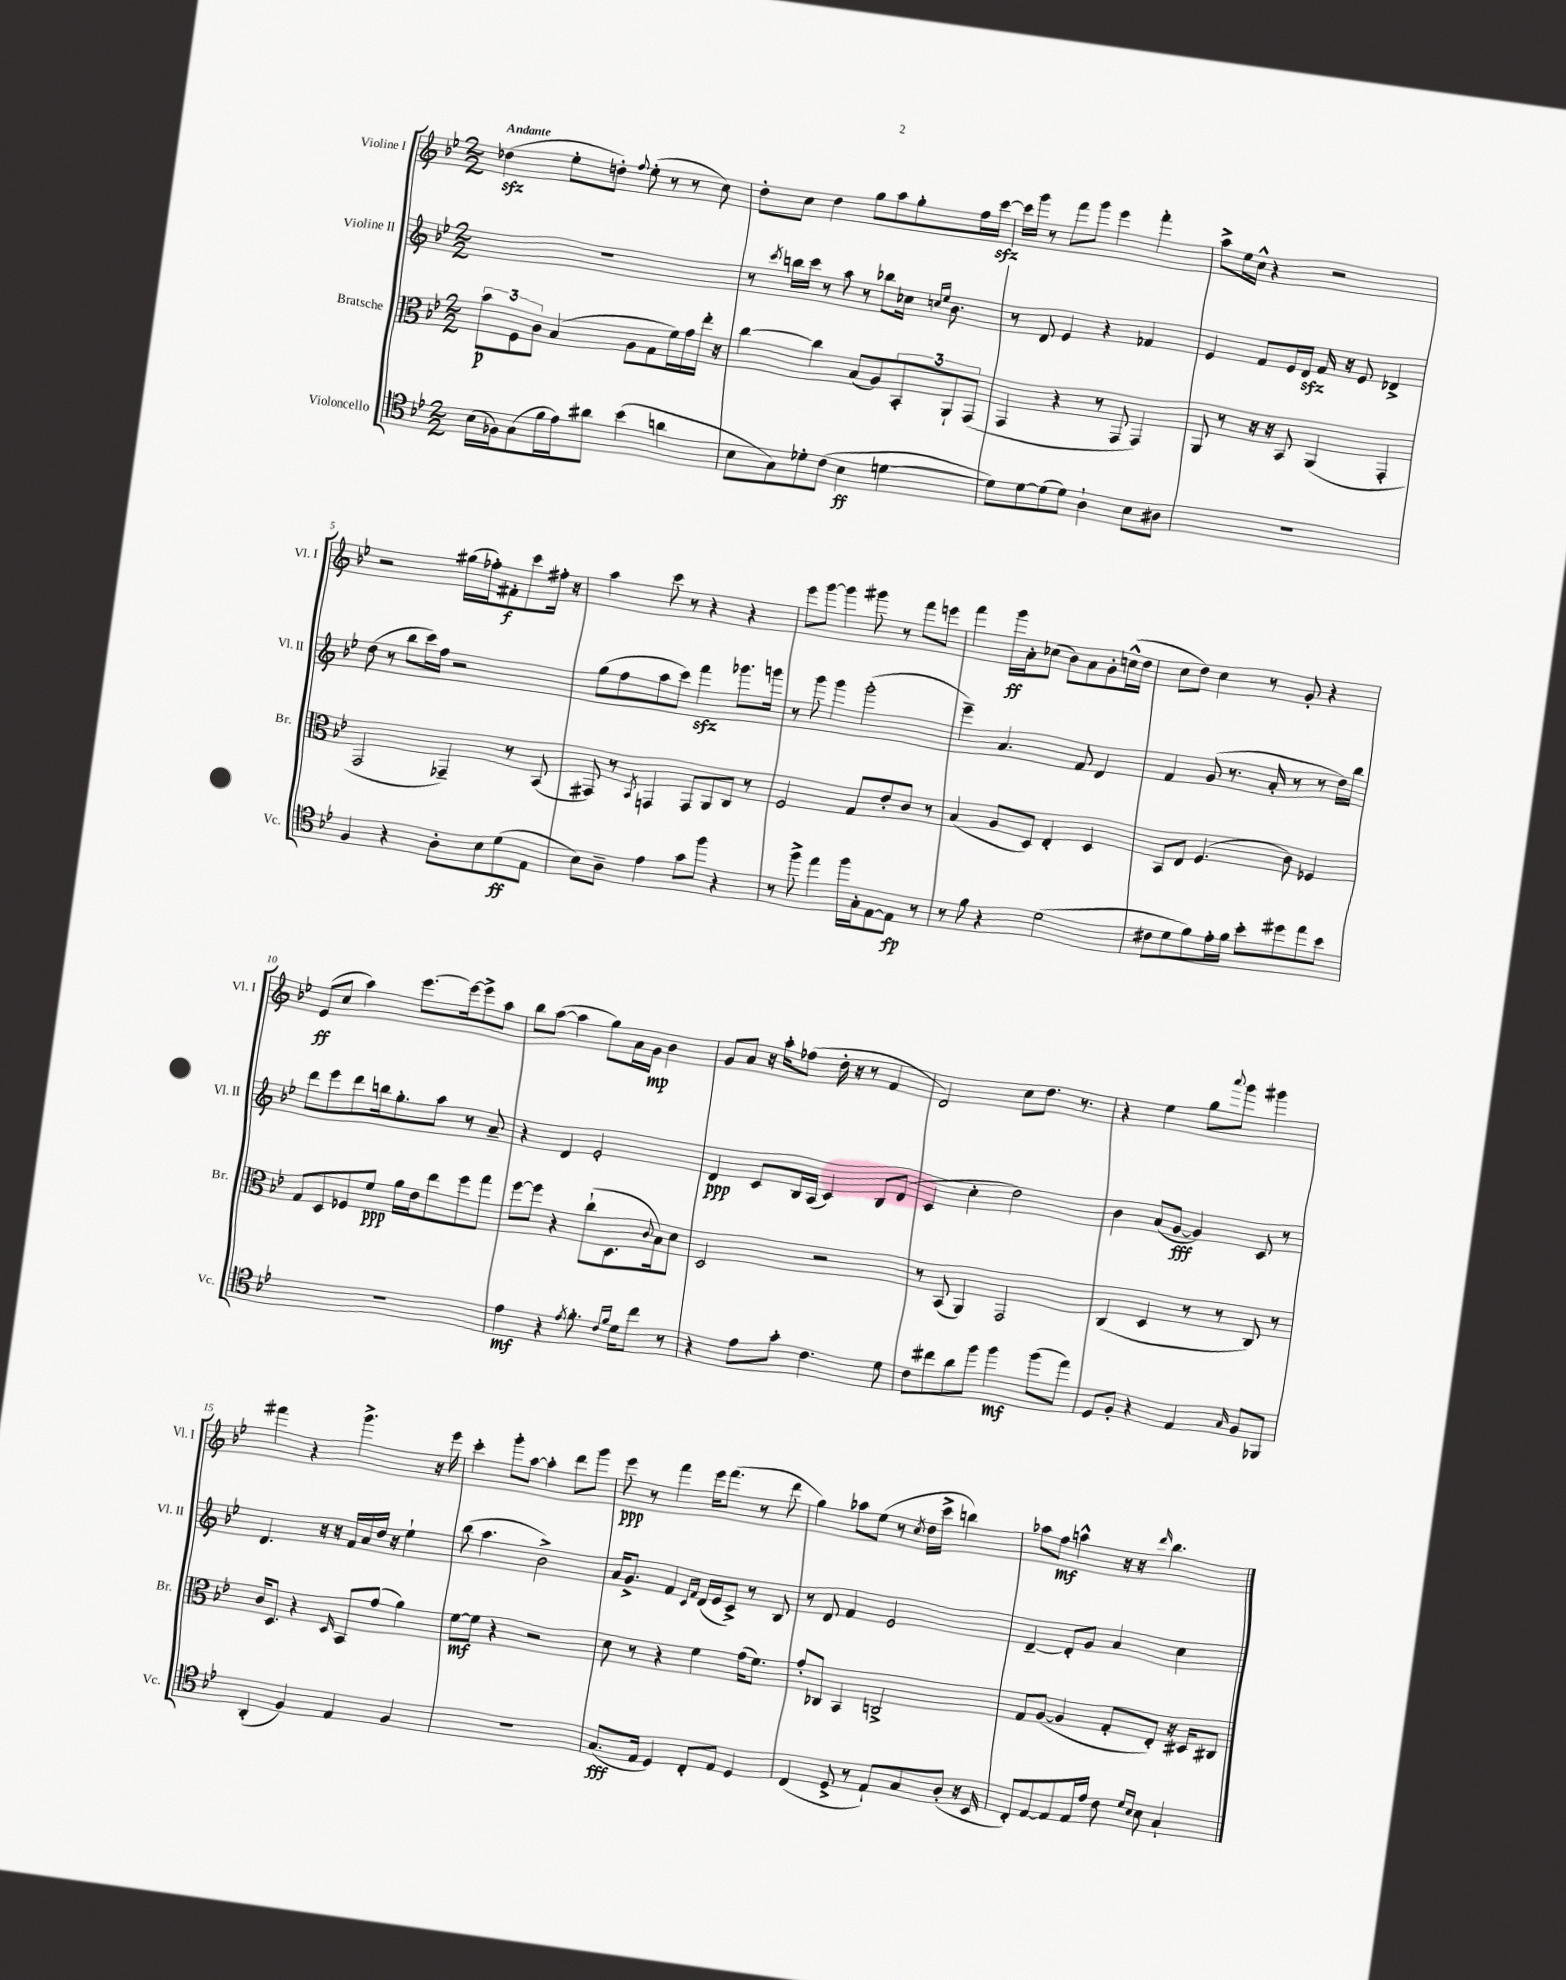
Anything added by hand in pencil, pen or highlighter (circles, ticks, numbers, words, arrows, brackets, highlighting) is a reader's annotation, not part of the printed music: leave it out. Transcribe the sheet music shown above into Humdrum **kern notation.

**kern	**kern	**kern	**kern
*staff4	*staff3	*staff2	*staff1
*clefC4	*clefC3	*clefG2	*clefG2
*k[b-e-]	*k[b-e-]	*k[b-e-]	*k[b-e-]
*M2/2	*M2/2	*M2/2	*M2/2
(16B-\LL	12b-\L	1r	(4dd-\
16F-\J)	.	.	.
.	12F\	.	.
(8G\	.	.	.
.	12c\J	.	.
16f\L	(4B-/	.	8ee-'\L
16e-\J)	.	.	.
8a#\J	.	.	8dd'\J)
.	.	.	8qqff/
(4b-\	8A\L	.	(8ee-'\
.	8G\	.	8r
4a\	16f\L)	.	8r
.	16g\	.	.
.	16ee-'\JJ	.	8cc\)
.	16r	.	.
=	=	=	=
8B-\L	[4cc\	8r	8dd'\L
.	.	8qccc/	.
8G\)	.	16bb\LL	8cc\J
.	.	16ccc\JJ	.
8d-'\	4cc\]	8r	4dd\
(8c\J	.	8aa\	.
4B-\	(8B-/L	8r	8gg\L
.	8A/)	8bb-\L	8aa\
[4d\	12BB-'/	16cc-\Jk	8gg'\
.	.	16qqcc/LL	.
.	.	16qqee-/JJ	.
.	.	8.b-\	.
.	12AA`/	.	.
.	.	.	16ff\L
.	(12GG/J	.	.
.	.	.	[16ccc\JJ
=	=	=	=
8d\]L)	4GG/	8r	16ccc\]LL
.	.	.	16ggg\JJ
[8d\	.	8d/	8r
(8d\]	4r	4e-/	8fff\L
8d\J)	.	.	8ggg\J
4A`\	8r	4r	4eee-\
.	8GG/	.	.
8B-\L	4GG/)	4f-/	4fff'\
8A#\J	.	.	.
=	=	=	=
1r	8AA/	4e-/	8aa^\L
.	8r	.	16ee-\L
.	.	.	16cc^^\JJ
.	16r	8f/L	4r
.	16r	.	.
.	8BB-/	16e-/L	.
.	.	16d/JJ	.
.	(4AA/	16f/	2r
.	.	16r	.
.	.	8e-/	.
.	4GG'/	4d-^/	.
=	=	=	=
4F/	2GG/	(8dd\	2r
.	.	8r	.
4r	.	8bb-\L	.
.	.	16ccc\L)	.
.	.	16ff\JJ	.
8A'\L	4GG-~/)	2r	(16gg#\LL
.	.	.	16ff-'\J)
8B-\	.	.	8f#'\
(8d\	8r	.	8ccc\
8E-\J	(8BB-/	.	16ff#'\Jk
.	.	.	16r
=	=	=	=
8B-\L)	8GG#/)	(8gg\L	4aa\
8A~\J	8r	8ff\	.
.	8qBB-/	.	.
4e-\	4GG/	8aa\	8ccc\
.	.	8ccc\J)	8r
8g\L	8GG/L	4fff\	4r
8ff\J	8AA/	.	.
4r	8C/J	8.ggg-\L	4r
.	8r	.	.
.	.	16ggg\Jk	.
=	=	=	=
8r	2F/	8r	8eee-\L
8ff^\	.	8ggg\	[8ggg\J
4ee-\	.	4ggg\	4ggg\]
16ff\LL	8G/L	(2ggg'\	8ggg#\
16G'\J	.	.	.
[8E-\	8e-'/	.	8r
8E-\]J	8c/J	.	8fff\L
8r	8r	.	8eee\J
=	=	=	=
8r	(4B-/	4eee-~\)	4fff\
8f\	.	.	.
4r	8A/L	4.a/	16ggg\LL
.	.	.	16a'\J
.	8D/J)	.	(8cc-\J
(2d\	4E-'/	.	8b-\L)
.	.	8f/	8a\
.	4D/	4d/	8g'\
.	.	.	(16cc^^\L
.	.	.	16dd\JJ
=	=	=	=
8c#\L	8BB-/L	4f/	8cc\L
8d\	8E-/J	.	8dd\J)
8f\)	(4.F/	(8g/	4cc\
16e-'\L	.	8.r	.
16f\JJ	.	.	.
8b-'\L	.	.	8r
.	.	16a'/	.
8dd#\	8c\)	8r	8g'/
8ee-\	4F-/	8r	4r
8b-\J	.	16dd\LL)	.
.	.	16bb-\JJ	.
=	=	=	=
1r	8G/L	8ddd\L	(8e-/L
.	8D/	8eee-\	8cc/J
.	8F-/	8ddd\	4aa\)
.	8f/J	16bb\k	.
.	.	8.gg'\	.
.	16a\LL	.	[8.eee-\L
.	16e-\J	.	.
.	8ee-\	8aa\J	.
.	.	.	16eee-\_k
.	8ff\	8r	8eee-^\]
.	8gg\J	8a~/	8aa\J
=	=	=	=
4e-\	[8ff\L	4r	8bb-\L
.	8ff\]J	.	([8aa\J
4r	4r	4d/	4aa\]
8qe-/	.	.	.
8.f'\	(8cc`\L	2e-'/	8gg\L)
.	8.D\	.	16a\L
16qqc/LL	.	.	.
16qqf/JJ	.	.	.
16d\LK	.	.	16g\JJ
8cc\J	.	.	4b-\
.	8qqc/	.	.
.	16B-\k)	.	.
8r	8d\J	.	.
=	=	=	=
4r	2D/	4d/	8g/L
.	.	.	8a/J
8e-\L	.	8c/L	16r
.	.	.	16aa'\LK
8g'\J	.	16B-/L	(8ff-\J
.	.	(16A/JJ	.
4.c\	2r	4c/)	16dd'\
.	.	.	16r
.	.	.	8r
.	.	8B-/L	4f/
8d\	.	(8d/J	.
=	=	=	=
8c\L	8r	4c/	2d/)
8cc#\	(8BB-/	.	.
8a\	4AA/)	4cc'\	.
8ff\J	.	.	.
4ff\	2GG/	2dd\)	8cc\L
.	.	.	8.dd\J
(8ff\L	.	.	.
.	.	.	8.r
8ee-\J)	.	.	.
=	=	=	=
8D/L	(4C/	4b-\	4r
8F'/J	.	.	.
4r	4D/	(8a/L	4ee-\
.	.	[8g/J	.
4E-/	8r	4g/])	8gg\L
.	.	.	8qqaaa/
.	8r	.	8ggg\J
16qqG/	.	.	.
8F/L	8C/)	8c/	4ggg#\
8FF-/J	8r	8r	.
=	=	=	=
(4AA'/	16c/LK	4.d/	4fff#\
.	8.D/J	.	.
4F/)	4r	.	4r
.	.	16r	.
.	.	16r	.
.	16qqD/	.	.
4E-/	8BB-/L	16f/LL	4.ggg^\
.	.	16a/	.
.	(8g/J	16dd/JJ	.
.	.	16r	.
4F/	4a\)	4ee-`\	.
.	.	.	16r
.	.	.	16eee-\
=	=	=	=
1r	[8f\L	(8bb-\	4ccc'\
.	8f\]J	4.aa\	.
.	4r	.	8ggg'\L
.	.	.	[8aa\J
.	2r	2b-^\)	4aa'\]
.	.	.	8ddd\L
.	.	.	8ggg\J
=	=	=	=
(8.G/L	8d\	16a/LK	8eee-\
.	.	8.g^/J	.
.	8r	.	8r
16E-/Jk	.	.	.
4D/)	4r	4f/	4fff\
.	.	16qqc/LL	.
.	.	16qqf/JJ	.
8C'/L	4f\	(16d/LL	16eee-\LK
.	.	16e-/J	(8.fff\J
8E-/J	.	8c^/J)	.
4D/	(16g\LK	8r	8r
.	8.f\J)	.	.
.	.	8B-/	8ddd\
=	=	=	=
(4C/	8g'/L	8r	4gg\)
.	8C-/J	8d/	.
8D^/	4BB-/	4f/	8aa-\L
8r	.	.	(8ee-\J
8E-`/L)	2C^/	2e-/	8r
.	.	.	8qcc/
8G/	.	.	16dd\LL
.	.	.	16ccc^\JJ
(8A'/J	.	.	4bb\)
16r	.	.	.
16BB-/	.	.	.
=	=	=	=
8C'/L)	8G/L	[4d~/	8aa-\L
[8E-/	([8A/J	.	8ff\J
8E-/]	4A/]	8d'/]L	4aa^^\
16E-/L	.	8g/J	.
16e-/JJ	.	.	.
8c\	8G'/L	4a/	16r
.	.	.	16r
16qqd/LL	.	.	.
16qqB-/JJ	.	.	16qqddd/
8B-\	8E-'/J)	.	4.bb-\
4G`/	16r	4cc\	.
.	16D#/LK	.	.
.	8C#/J	.	.
==	==	==	==
*-	*-	*-	*-
